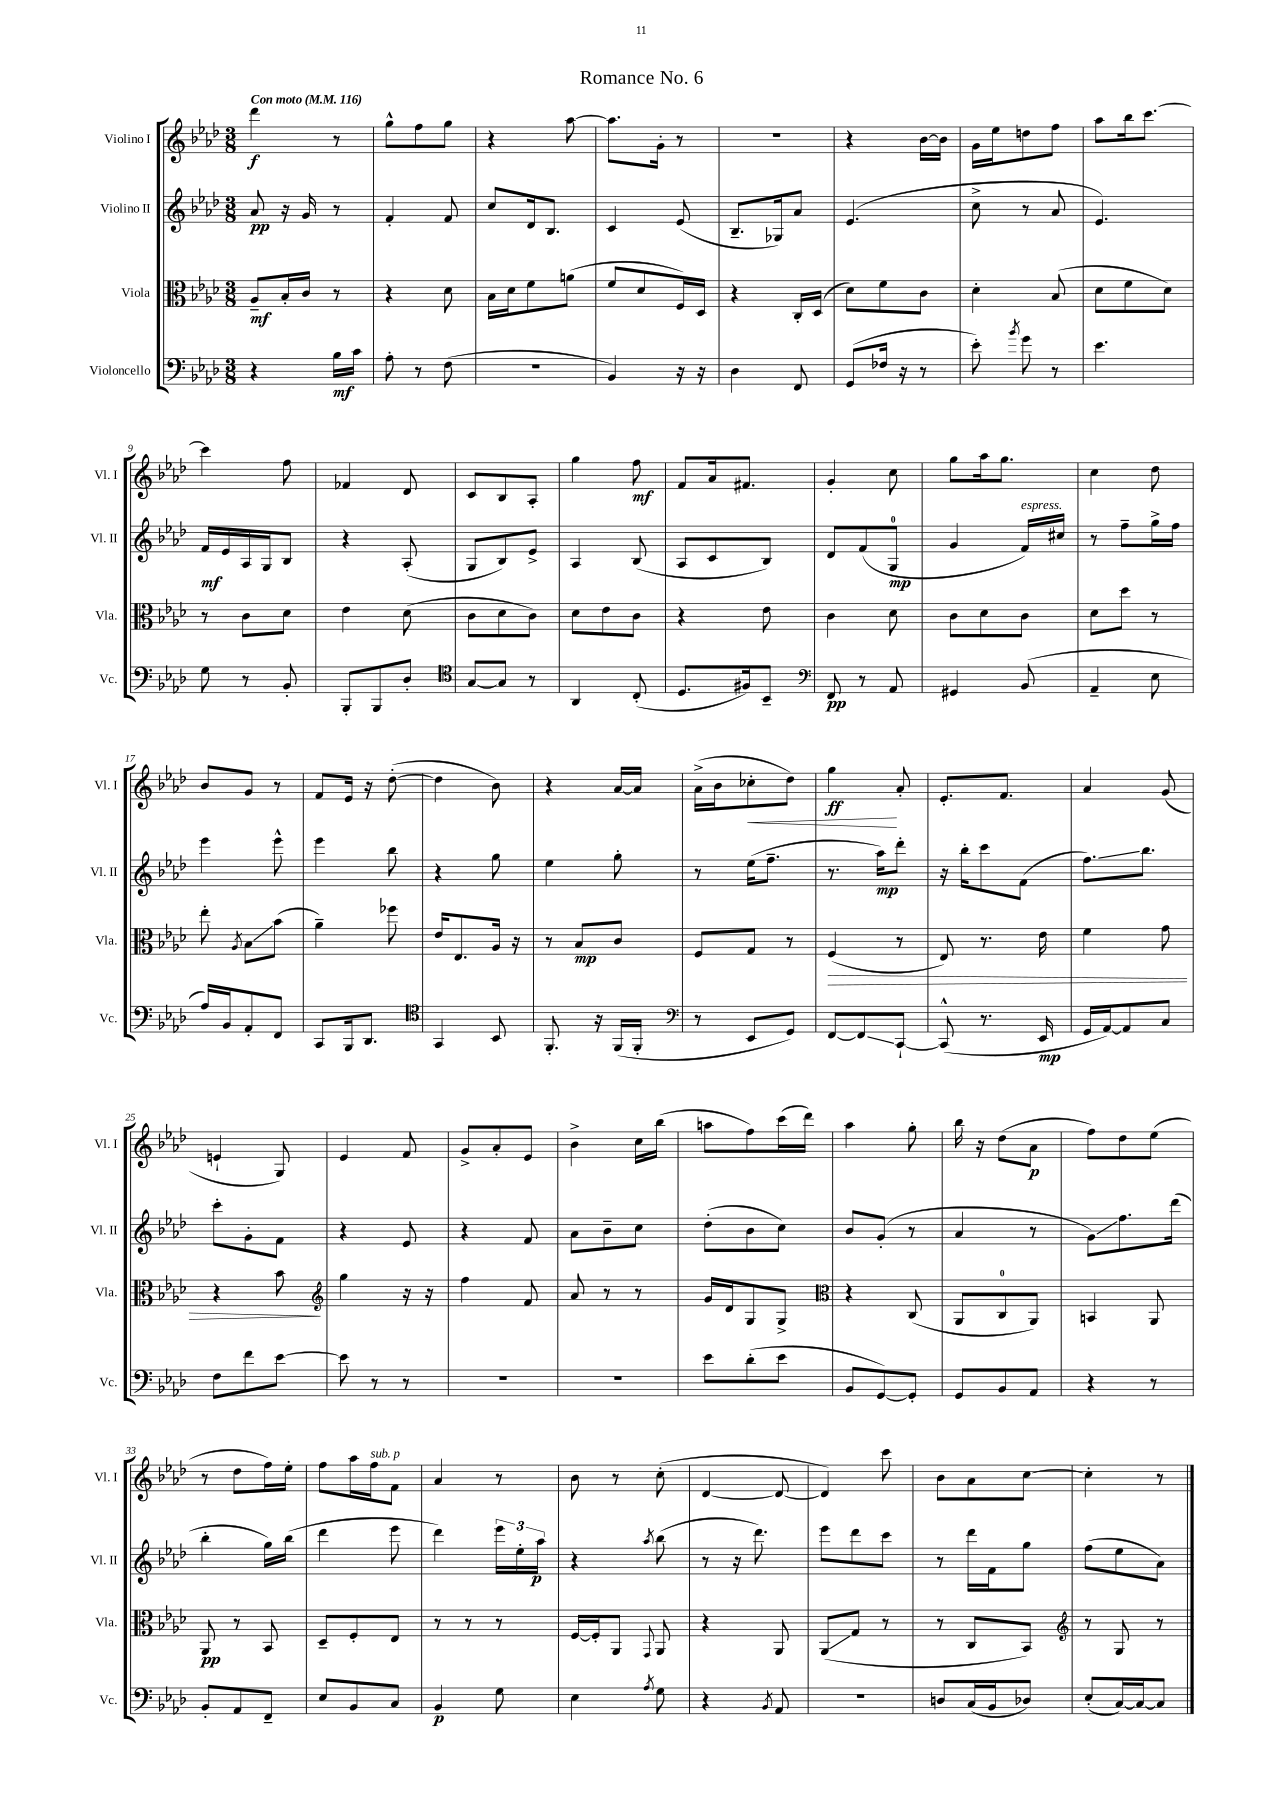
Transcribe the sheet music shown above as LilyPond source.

\header { title = "Romance No. 6" }
<<
\new StaffGroup <<
\new Staff = "s0" \with { instrumentName = "Violino I" shortInstrumentName = "Vl. I" } {
    \clef treble \key aes \major \numericTimeSignature \time 3/8 \tempo "Con moto" 4 = 116
    \autoBeamOff des'''4\f r8 |
    g''8[-^ f''8 g''8] |
    r4 aes''8~ |
    aes''8.[ g'16]-. r8 |
    r4. |
    r4 bes'16[~ bes'16] |
    g'16[ ees''16 d''8 f''8] |
    aes''8[ bes''16 c'''8.]~ |
    c'''4 f''8 |
    fes'4 des'8 |
    c'8[ bes8 aes8]-. |
    g''4 f''8\mf |
    f'8[ aes'16 fis'8.] |
    g'4-. c''8 |
    g''8[ aes''16 g''8.] |
    c''4 des''8 |
    bes'8[ g'8] r8 |
    f'8[ ees'16] r16 des''8~-.( |
    des''4 bes'8) |
    r4 aes'16[~ aes'16] |
    aes'16[->( bes'16 ces''8-.\< des''8]) |
    g''4\ff\! aes'8-. |
    ees'8.[-. f'8.] |
    aes'4 g'8( |
    e'4-! g8) |
    ees'4 f'8 |
    g'8[-> aes'8-. ees'8] |
    bes'4-> c''16[ bes''16]( |
    a''8[ f''8) c'''16( des'''16]) |
    aes''4 g''8-. |
    bes''16 r16 des''8[( aes'8]\p |
    f''8[) des''8 ees''8]( |
    r8 des''8[ f''16) ees''16]-. |
    f''8[ aes''16 f''16^\markup { \italic "sub. p" } f'8] |
    aes'4 r8 |
    bes'8 r8 c''8-.( |
    des'4~ des'8~ |
    des'4) c'''8 |
    bes'8[ aes'8 c''8]~ |
    c''4-. r8 \bar "|." |
}
\new Staff = "s1" \with { instrumentName = "Violino II" shortInstrumentName = "Vl. II" } {
    \clef treble \key aes \major \numericTimeSignature \time 3/8
    \autoBeamOff aes'8\pp r16 g'16 r8 |
    f'4-. f'8 |
    c''8[ des'16 bes8.] |
    c'4 ees'8( |
    bes8.[-- ges16) aes'8] |
    ees'4.( |
    c''8-> r8 aes'8 |
    ees'4.) |
    f'16[\mf ees'16 aes16 g16 bes8] |
    r4 aes8-.( |
    g8[ bes8) ees'8]-> |
    aes4 bes8( |
    aes8[ c'8 bes8]) |
    des'8[ f'8( g8]-0\mp |
    g'4 f'16[^\markup { \italic "espress." }) cis''16] |
    r8 f''8[-- g''16-> f''16] |
    ees'''4 ees'''8-^ |
    ees'''4 bes''8 |
    r4 g''8 |
    ees''4 g''8-. |
    r8 ees''16[( f''8.]-- |
    r8. aes''16[\mp) des'''8]-. |
    r16 bes''16[-. c'''8 f'8]( |
    f''8.[\glissando) bes''8.] |
    c'''8[-. g'8-. f'8] |
    r4 ees'8 |
    r4 f'8 |
    aes'8[ bes'8-- c''8] |
    des''8[-.( bes'8 c''8]) |
    bes'8[ g'8]-.( r8 |
    aes'4 r8 |
    g'8[\glissando) f''8. des'''16]( |
    bes''4-. g''16[) bes''16]( |
    des'''4 ees'''8 |
    des'''4) \tuplet 3/2 { ees'''16[ ees''16-. aes''16]\p } |
    r4 \acciaccatura { aes''8 } bes''8( |
    r8 r16 des'''8.) |
    ees'''8[ des'''8 c'''8] |
    r8 des'''16[ f'16 g''8] |
    f''8[( ees''8 aes'8]) \bar "|." |
}
\new Staff = "s2" \with { instrumentName = "Viola" shortInstrumentName = "Vla." } {
    \clef alto \key aes \major \numericTimeSignature \time 3/8
    \autoBeamOff aes8[--\mf bes16-. c'16] r8 |
    r4 des'8 |
    bes16[ des'16 f'8 a'8]( |
    f'8[ des'8 f16) des16] |
    r4 c16[-. des16]( |
    des'8[) f'8 c'8] |
    des'4-. bes8( |
    des'8[ f'8 des'8]) |
    r8 c'8[ des'8] |
    ees'4 des'8( |
    c'8[ des'8 c'8]) |
    des'8[ ees'8 c'8] |
    r4 ees'8 |
    c'4 des'8 |
    c'8[ des'8 c'8] |
    des'8[ des''8] r8 |
    ees''8-. \acciaccatura { aes8 } bes8[\glissando bes'8]( |
    aes'4--) fes''8 |
    ees'16[ ees8. aes16] r16 |
    r8 bes8[\mp c'8] |
    f8[ g8] r8 |
    f4\>( r8 |
    ees8) r8. ees'16 |
    f'4 g'8 |
    r4 bes'8\! |
    \clef treble g''4 r16 r16 |
    f''4 f'8 |
    aes'8 r8 r8 |
    g'16[ des'16 g8 g8]-> |
    \clef alto r4 c8( |
    aes,8[ c8-0 aes,8]) |
    b,4 aes,8 |
    aes,8\pp r8 bes,8 |
    des8[-- f8-. ees8] |
    r8 r8 r8 |
    f16[~ f16-. aes,8] \appoggiatura { g,8 } aes,8 |
    r4 aes,8 |
    aes,8[\glissando( g8] r8 |
    r8 c8[ bes,8]) |
    \clef treble r8 g8 r8 \bar "|." |
}
\new Staff = "s3" \with { instrumentName = "Violoncello" shortInstrumentName = "Vc." } {
    \clef bass \key aes \major \numericTimeSignature \time 3/8
    \autoBeamOff r4 bes16[\mf c'16] |
    aes8-. r8 f8( |
    R4. |
    bes,4) r16 r16 |
    des4 f,8 |
    g,8[( fes16] r16 r8 |
    ees'8-.) \acciaccatura { bes'8 } g'8 r8 |
    ees'4. |
    g8 r8 bes,8-. |
    bes,,8[-. bes,,8 des8]-. |
    \clef tenor g8[~ g8] r8 |
    aes,4 c8-.( |
    des8.[ fis16) bes,8]-- |
    \clef bass f,8\pp r8 aes,8 |
    gis,4 bes,8( |
    aes,4-- ees8 |
    aes16[) bes,16 aes,8-. f,8] |
    c,8[ bes,,16 des,8.] |
    \clef tenor g,4 bes,8 |
    f,8.-. r16 f,16[( f,16]-. |
    \clef bass r8 ees,8[ g,8]) |
    f,8[~ f,8\glissando c,8]~-! |
    c,8-^( r8. ees,16\mp |
    g,16[ aes,16~) aes,8 c8] |
    f8[ f'8 ees'8]~ |
    ees'8 r8 r8 |
    R4. |
    r4. |
    ees'8[ des'8-.( ees'8] |
    bes,8[ g,8~) g,8]-. |
    g,8[ bes,8 aes,8] |
    r4 r8 |
    bes,8[-. aes,8 f,8]-- |
    ees8[ bes,8 c8] |
    bes,4\p g8 |
    ees4 \acciaccatura { aes8 } g8 |
    r4 \acciaccatura { bes,8 } aes,8 |
    R4. |
    d8[ c16( bes,16 des8]) |
    ees8[-.( c16~) c16~ c8] \bar "|." |
}
>>
>>
